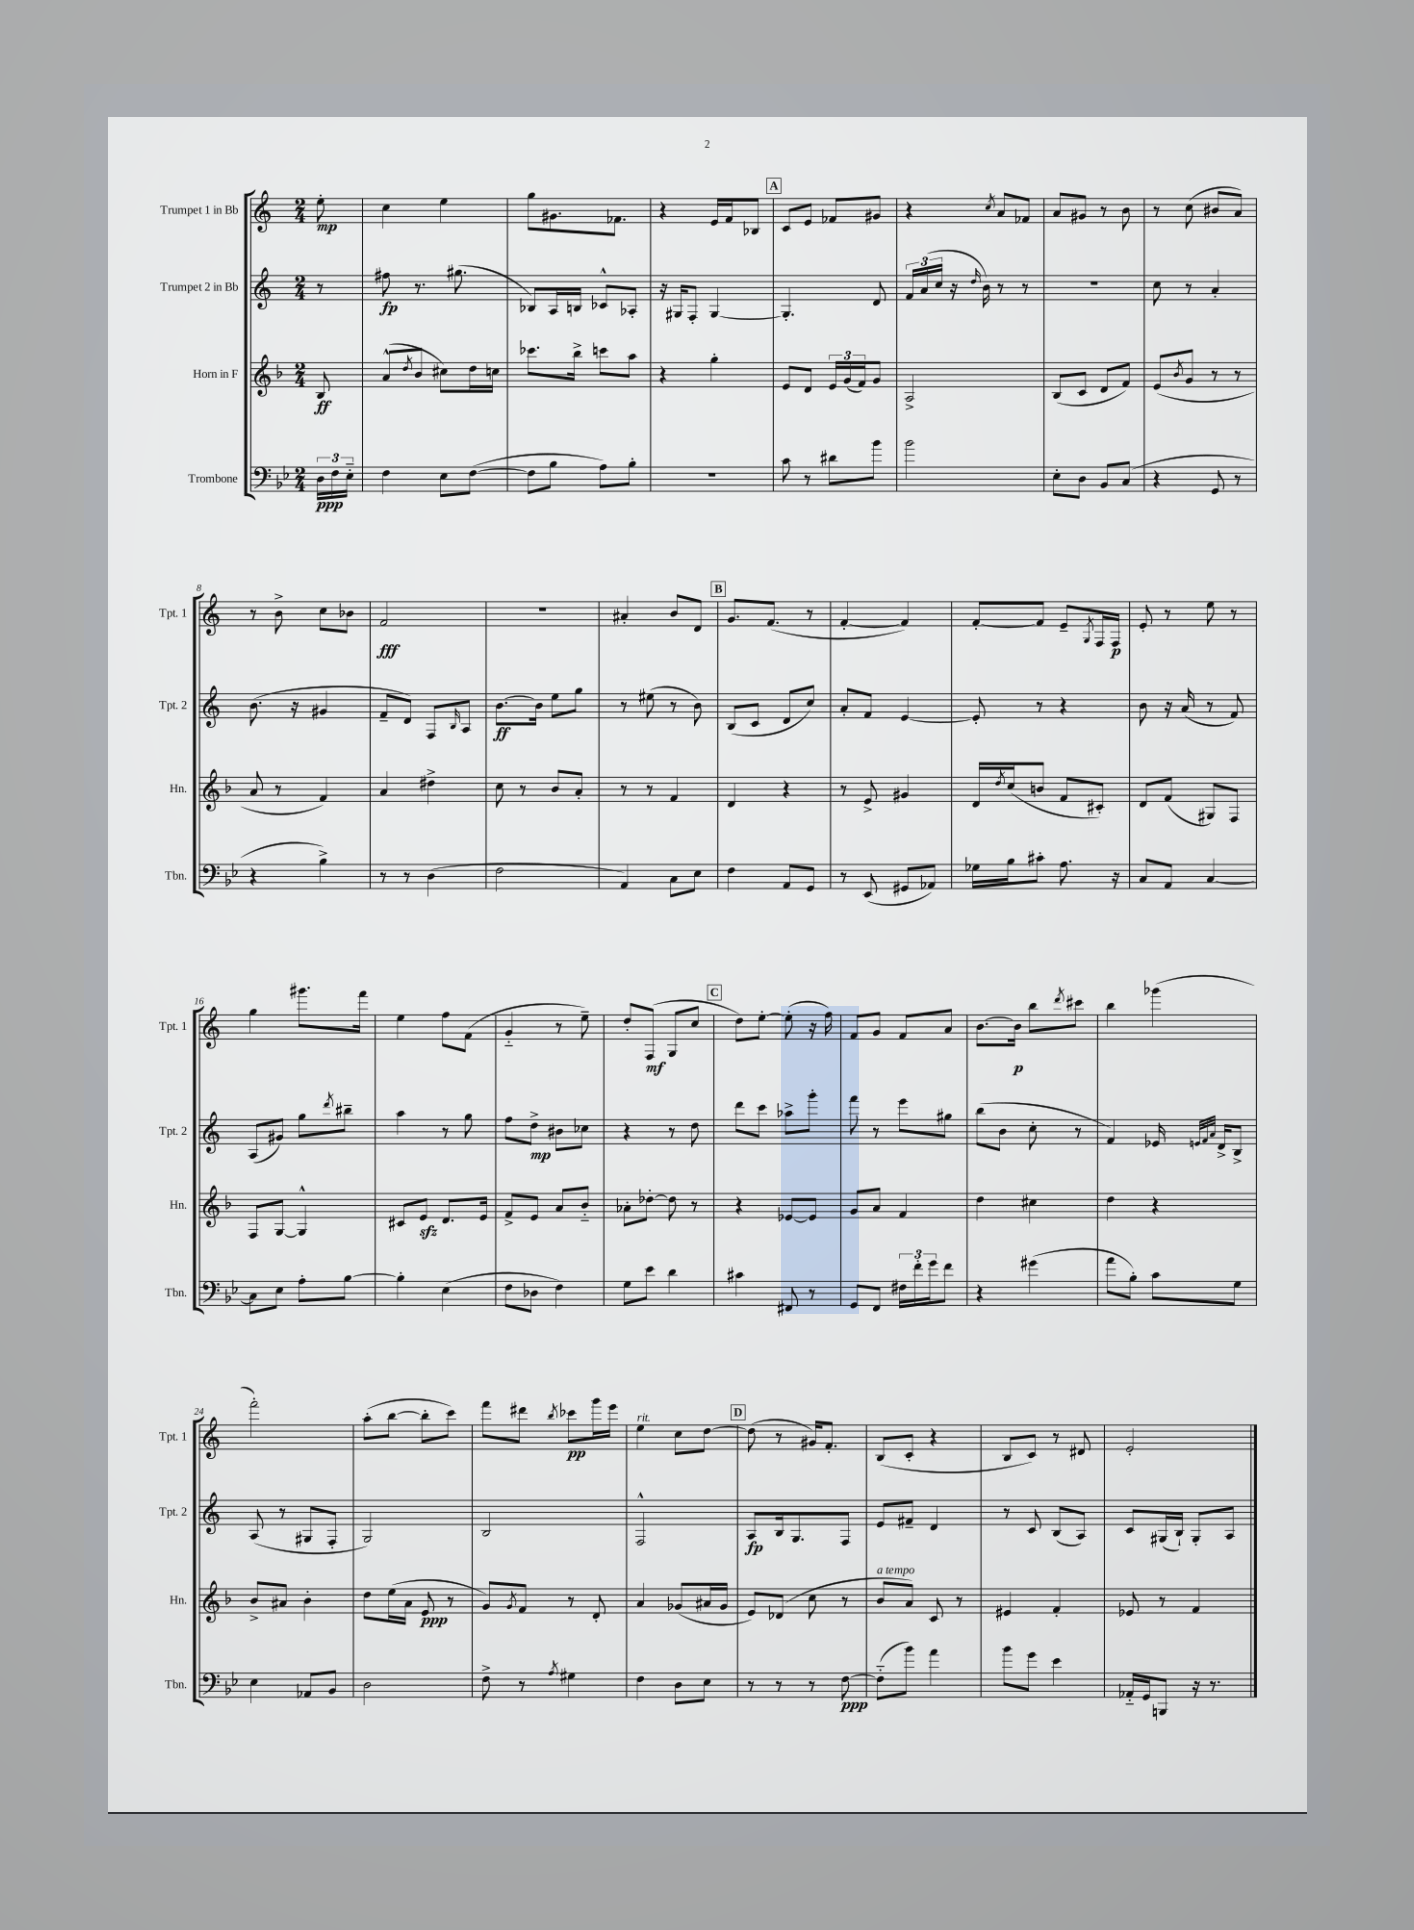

**kern	**kern	**kern	**kern
*staff4	*staff3	*staff2	*staff1
*clefF4	*clefG2	*clefG2	*clefG2
*k[b-e-]	*k[b-]	*k[]	*k[]
*M2/4	*M2/4	*M2/4	*M2/4
24D	8B-	8r	8ee'
24F	.	.	.
24E-'~	.	.	.
=	=	=	=
4F	(8a^^	8ff#	4cc
.	8qdd	.	.
.	8b-	8.r	.
8E-	8cc#)	.	4ee
.	.	(8.gg#	.
([8F	16dd	.	.
.	16cc	.	.
=	=	=	=
8F]	8.ccc-	8B-)	8gg
8B-	.	16A	8.g#
.	16bb-^	16B	.
8A)	8ccc	8c-^^	.
.	.	.	8.f-
8B-'	8aa	8A-'	.
=	=	=	=
2r	4r	16r	4r
.	.	16G#	.
.	.	8F'	.
.	4gg'	[4G#	16e
.	.	.	16f
.	.	.	8B-
=	=	=	=
8c	8e	4.G#']	8c
8r	8d	.	8e
8d#	24e	.	8f-
.	(24g	.	.
.	24f)	.	.
8b-	8g	8d	8g#
=	=	=	=
2b-	2A^	24f	4r
.	.	(24a	.
.	.	24cc	.
.	.	16r	.
.	.	16qqdd	.
.	.	16b)	.
.	.	.	8qcc
.	.	8r	8a
.	.	8r	8f-
=	=	=	=
8E-'	(8B-	2r	8a
8D	8c	.	8g#
8BB-	8d	.	8r
(8C	8f)	.	8b
=	=	=	=
4r	(8e	8cc	8r
.	8qb-	.	.
.	8g	8r	(8cc
8GG	8r	4a'	8b#
8r	8r	.	8a)
=	=	=	=
4r	8a	(8.b	8r
.	8r	.	8b^
.	.	16r	.
4B-^)	4f)	4g#	8cc
.	.	.	8b-
=	=	=	=
8r	4a	8f~	2f
8r	.	8d)	.
(4D	4dd#^	8F	.
.	.	16qqB	.
.	.	8A	.
=	=	=	=
2F	8cc	[8.b	2r
.	8r	.	.
.	.	16b]	.
.	8b-	8ee	.
.	8a'	8gg	.
=	=	=	=
4AA)	8r	8r	4a#'
.	8r	(8ee#	.
8C	4f	8r	8b
8E-	.	8b)	8d
=	=	=	=
4F	4d	(8B	8.g
.	.	8c	.
.	.	.	(8.f
8AA	4r	8d	.
8GG	.	8cc)	8r
=	=	=	=
8r	8r	8a'	[4f'
(8EE-	8e^	8f	.
8GG#	4g#	[4e	4f])
8AA-)	.	.	.
=	=	=	=
16G-	16d	8e']	[8f'
.	8qdd	.	.
16B-	(16cc	.	.
8c#'	8b	8r	8f]
8.A	8f	4r	8e~
.	.	.	8qG
.	8c#')	.	16F
16r	.	.	16F
=	=	=	=
8C	8d	8b	8e'
8AA	(8f	16r	8r
.	.	(16a	.
[4C	8G#)	8r	8ee
.	8F	8f)	8r
=	=	=	=
8C]	8F	(8A	4gg
8E-	[8G	8g#)	.
8A'	4G^^]	8gg	8.ggg#
.	.	8qddd	.
[8B-	.	8bb#~	.
.	.	.	16fff
=	=	=	=
4B-']	8c#	4aa	4ee
.	8e	.	.
(4E-	8.d	8r	8ff
.	.	8gg	(8f
.	16e	.	.
=	=	=	=
8F	8f^	8ff	4g'~
8D-	8e	8dd^	.
4F)	8a	8b#	8r
.	8b-'~	8cc-	8ee~)
=	=	=	=
8G	8a-'	4r	8dd'
8e-	[8dd-'	.	(8F
4d	8dd-]	8r	8G
.	8r	8dd	8cc
=	=	=	=
4c#	4r	8ddd	8dd)
.	.	8ccc	[8ee'
8FF#	[8e-	8aa-^	(8ee']
8r	8e-]	8ggg'	16r
.	.	.	16ff)
=	=	=	=
8GG	8g	8fff	8f
8FF	8a	8r	8g
24F#	4f	8eee	8f
24f'	.	.	.
24g	.	.	.
8f	.	8gg#	8a
=	=	=	=
4r	4dd	(8bb	[8.b
.	.	8b	.
.	.	.	16b]
(4g#	4cc#	8cc'	8bb
.	.	.	8qddd
.	.	8r	8ccc#
=	=	=	=
8a	4dd	4f)	4bb
8B-')	.	.	.
8c	4r	16e-	(4ggg-
.	.	32qqe	.
.	.	32qqf	.
.	.	32qqa	.
.	.	16d^	.
8G	.	8B^	.
=	=	=	=
4E-	8b-^	(8A	2fff')
.	8a#	8r	.
8AA-	4b-'	8G#	.
8BB-	.	8F'	.
=	=	=	=
2D	8dd	2G)	(8aa'
.	(16ee	.	[8bb
.	16a	.	.
.	8e	.	8bb']
.	8r	.	8ccc)
=	=	=	=
8F^	8g)	2B	8fff
.	8qg	.	.
8r	8f	.	8ddd#
8qA	.	.	8qbb
4G#	8r	.	8ccc-
.	8d'	.	16ggg
.	.	.	16eee
=	=	=	=
4F	4a	2F^^	4ee
8D	(8g-	.	8cc
8E-	16a#	.	[8dd
.	16g-	.	.
=	=	=	=
8r	8e)	8A	(8dd]
8r	(8d-	16B	8r
.	.	8.G	.
8r	8cc	.	16g#)
.	.	.	8.f'
[8F	8r	8F	.
=	=	=	=
(8F'~]	8b-	8e	(8B
8b-)	8a)	8f#~	8c'
4a	8c	4d	4r
.	8r	.	.
=	=	=	=
8b-	4e#	8r	8B
8g	.	8c	8c)
4e-	4f'	(8B	8r
.	.	8A)	8d#
=	=	=	=
16AA-'~	8e-	8c	2e'
16GG	.	.	.
8BBB	8r	(16G#	.
.	.	16B`)	.
16r	4f	8G#'	.
8.r	.	.	.
.	.	8A	.
==	==	==	==
*-	*-	*-	*-
